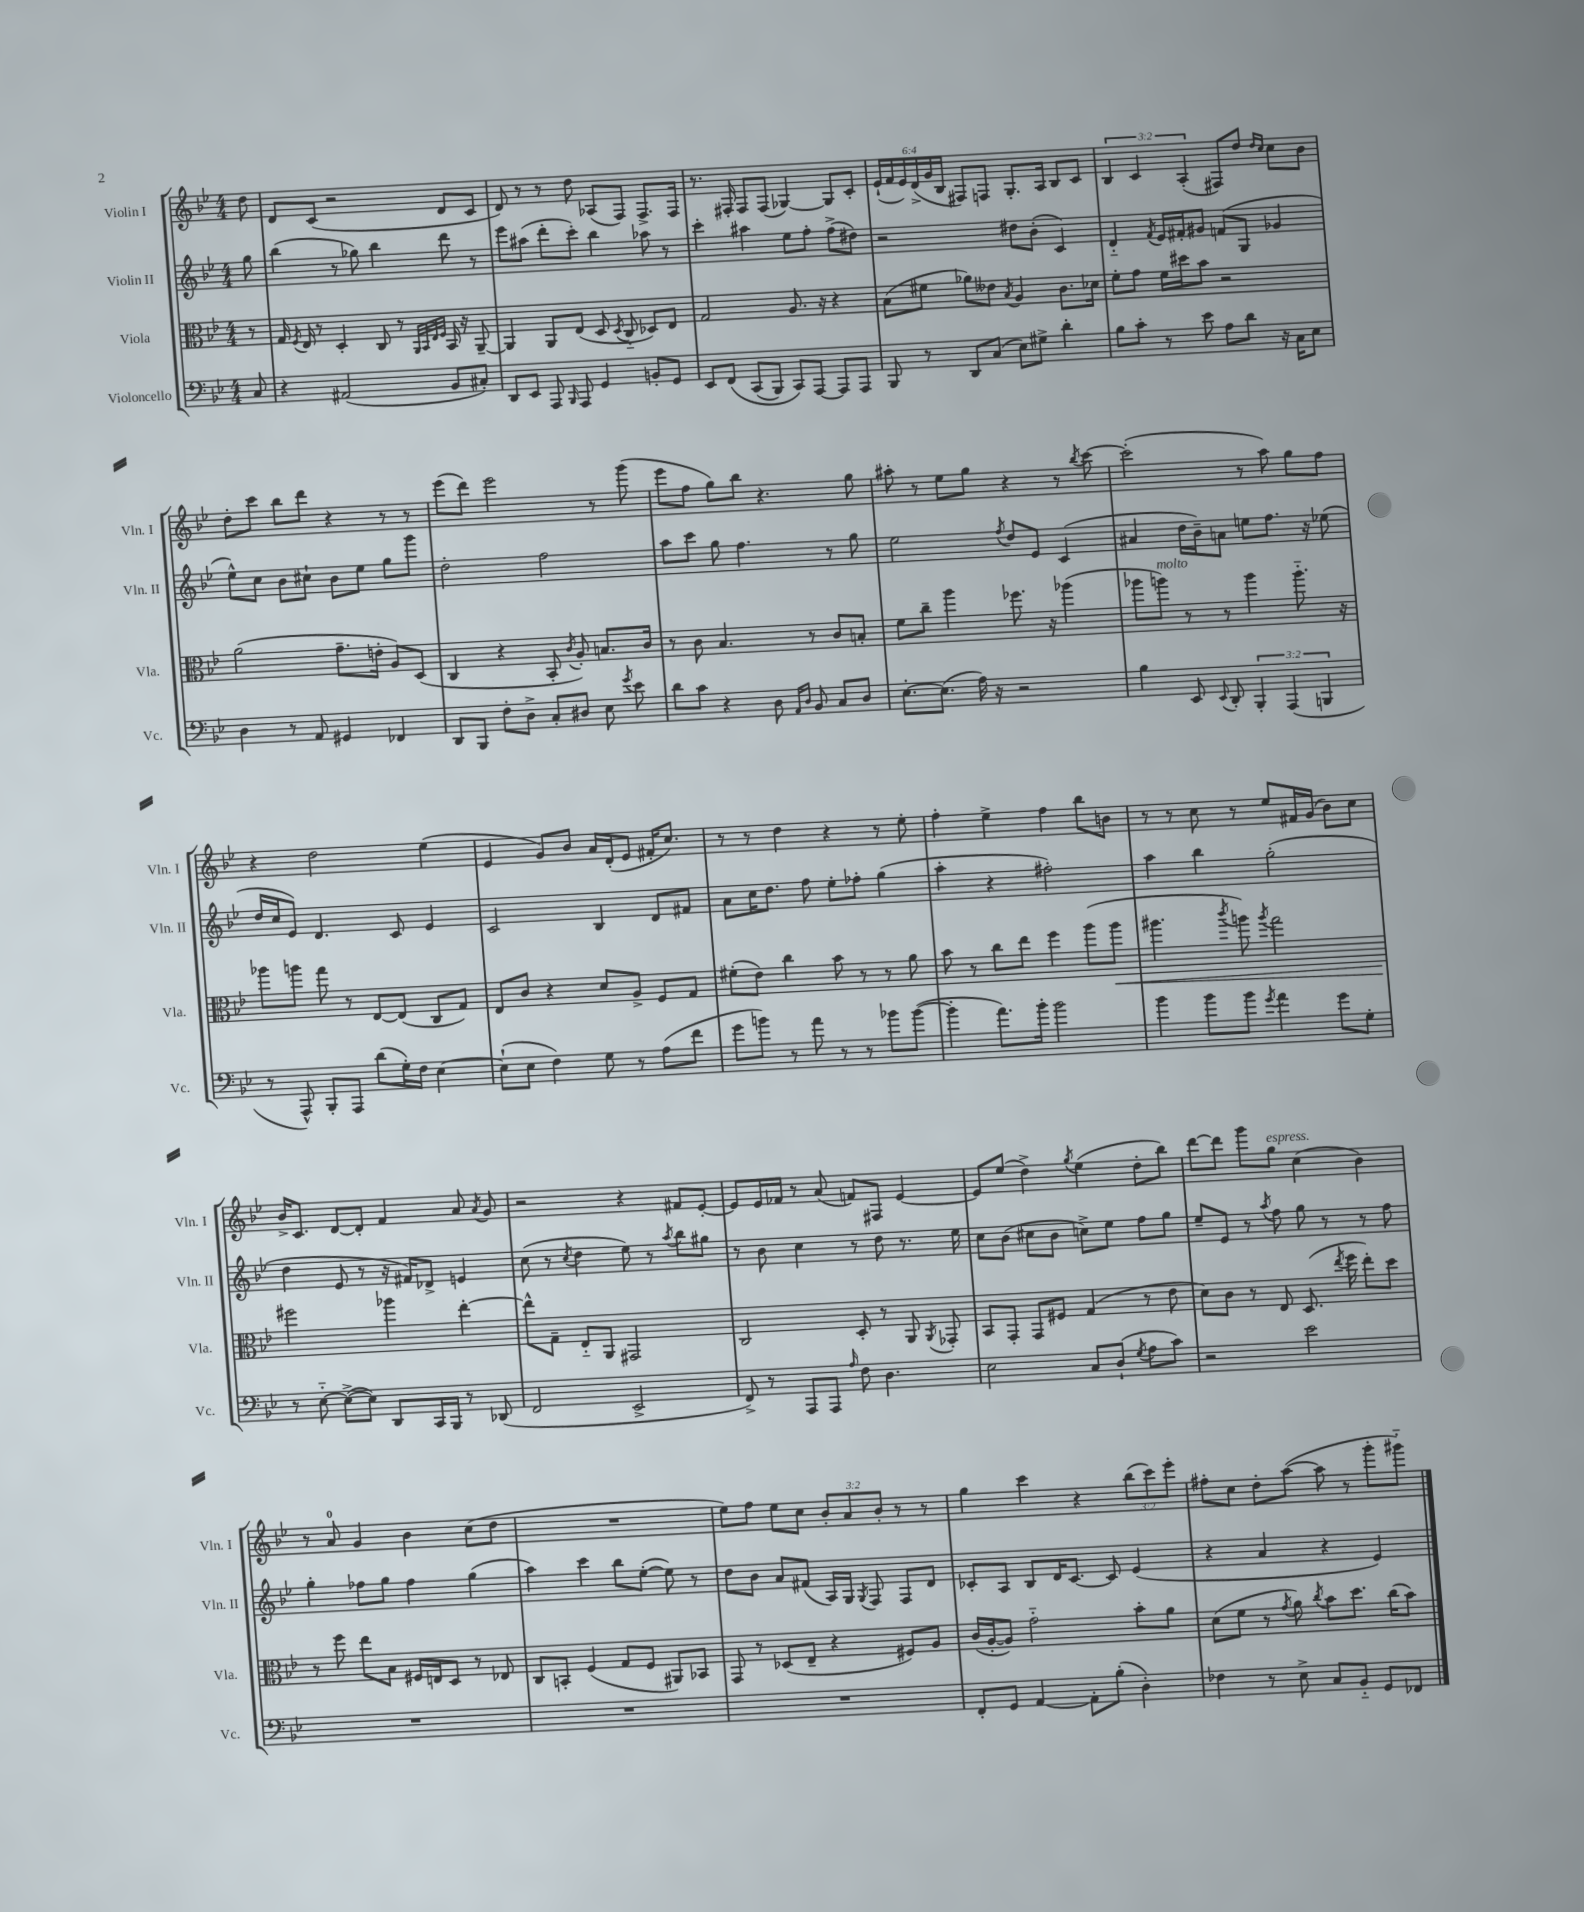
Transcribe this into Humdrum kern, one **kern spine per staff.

**kern	**kern	**dynam	**kern	**kern
*part4	*part3	*part3	*part2	*part1
*staff4	*staff3	*staff3	*staff2	*staff1
*I"Violoncello	*I"Viola	*	*I"Violin II	*I"Violin I
*I'Vc.	*I'Vla.	*	*I'Vln. II	*I'Vln. I
*clefF4	*clefC3	*	*clefG2	*clefG2
*k[b-e-]	*k[b-e-]	*	*k[b-e-]	*k[b-e-]
*M4/4	*M4/4	*	*M4/4	*M4/4
=	=	=	=	=
8C/	8r	.	8gg\	8dd\
=1	=1	=1	=1	=1
4r	16G/	.	(4bb-\	8d/L
.	8qF/	.	.	.
.	16E-/	.	.	.
.	8r	.	.	(8c/J
(2AA#X/	4D'/	.	8r	2r
.	.	.	8gg-X\)	.
.	8C/	.	4bb-\	.
.	8r	.	.	.
.	32qqAA/LLL	.	.	.
.	32qqBB-/	.	.	.
.	32qqE-/	.	.	.
.	32qqF/JJJ	.	.	.
8BB-/L	16BB-/	.	8ddd\	8d/L
.	16r	.	.	.
8C#X'/J)	[8AA~/	.	8r	8c/J
=2	=2	=2	=2	=2
8DD/L	4AA/]	.	8eee-\L	8d/)
8EE-/J	.	.	(8aa#X\J	8r
8AAA/	8AA/L	.	8ddd'\L	8r
16qqBBB-/	.	.	.	.
8AAA/	(8E-/J	.	8ccc'\J)	8dd\
4GG/	8D/	.	4bb-\	(8A-X/L
.	8qD/	.	.	.
.	8C/	.	.	8F/J)
8BBn'/L	8D-X/L)	.	8aa-X\	8.F^/L
8GG/J	8E-/J	.	8r	.
.	.	.	.	16F/Jk
=3	=3	=3	=3	=3
8EE-/L	2G/	.	4ccc'\	8.r
(8FF/J	.	.	.	.
.	.	.	.	16F#X'/
(8CC/L	.	.	4aa#X\	8F#/L
8BBB-/J)	.	.	.	(8F#/J
8CC/L)	8.A/	.	8ee-\L	[4G-X/)
[8AAA/J	.	.	8ff'\J	.
.	16r	.	.	.
8AAA/L]	4r	.	(8ff^\L	8G-/L]
8AAA/J	.	.	8dd#X\J)	8c'/J
=4	=4	=4	=4	=4
8BBB-/	(8B-\L	.	2r	(24e-`/LL
.	.	.	.	24f/
.	.	.	.	24e-/)
8r	8f#X\J	.	.	(24d^/
.	.	.	.	24g/
.	.	.	.	24B-/JJ
8DD/L	8a-X\L)	.	.	8F#X/L)
(8C/J	8e--X\J	.	.	8Fn/J
.	8qB-/	.	.	.
8E-\L)	4A/	.	8dd#X\L	8.G'/L
8G#X^\J	.	.	(8b-'\J	.
.	.	.	.	16A/Jk
4d'\	8.c\L	.	4c/)	8B-/L
.	.	.	.	8c/J
.	16d-X\Jk	.	.	.
=5	=5	=5	=5	=5
8B-\L	8f'\L	.	4d/	6B-/
8c'\J	8g\J	.	.	.
.	.	.	.	6c/
.	.	.	8qf/	.
8r	16f\LL	.	16e-/LL	.
.	16dd#X\J	.	16f#X'/J	.
.	.	.	.	(6A'/
8e-\	8b-\J	.	8g#X/J	.
8A\L	2r	.	(8fn/L	8F#X/L)
8d\J	.	.	8G/J	8dd/J
.	.	.	.	16qqdd/LL
.	.	.	.	16qqcc/JJ
16r	.	.	4g-X/	8cc\L
16C\KL	.	.	.	.
8E-\J	.	.	.	8b-\J
!!LO:LB:g=z
=6	=6	=6	=6	=6
4D\	(2a\	.	8ee-^^\L)	8dd'\L
.	.	.	8cc\J	8ccc\J
8r	.	.	8b-\L	8bb-\L
8AA/	.	.	8cc#X`\J	8ddd\J
4GG#X/	8.g~\L	.	8b-\L	4r
.	.	.	8ee-\J	.
.	16en'\Jk	.	.	.
4FF-X/	8A/L)	.	8gg\L	8r
.	(8D/J	.	8ggg\J	8r
=7	=7	=7	=7	=7
8DD/L	4C/	.	2dd'\	(8eee-\L
8BBB-/J	.	.	.	8ddd\J)
8F'\L	4r	.	.	2eee-\
8D^\J	.	.	.	.
8C'/L	8BB-'/	.	2ff\	.
.	8qc/	.	.	.
8D#X/J	8A'/)	.	.	.
8E-\	8.Bn/L	.	.	8r
8qg/	.	.	.	.
8e-\	.	.	.	(8ggg\
.	16c/Jk	.	.	.
=8	=8	=8	=8	=8
8d\L	8r	.	8aa\L	8eee-\L
8c\J	8c\	.	8ccc\J	8ff\J
4r	4.B-/	.	8gg\	8gg\L)
.	.	.	4.ff\	8bb-\J
8D\	.	.	.	4.r
16qqAA/LL	.	.	.	.
16qqD/JJ	.	.	.	.
8BB-/	8r	.	.	.
8C/L	8c/L	.	8r	.
8D/J	8Bn'/J	.	8gg\	8gg\
=9	=9	=9	=9	=9
[8.E-'\L	8f\L	.	2ee-\	8aa#X'\
.	8cc~\J	.	.	8r
(8.E-\J]	.	.	.	.
.	4aa\	.	.	8ee-\L
16A\)	.	.	.	8gg\J
16r	.	.	.	.
.	.	.	8qff/	.
2r	8.ff-X\	.	8dd/L	4r
.	.	.	8e-/J	.
.	16r	.	.	.
.	(4aa-X\	.	(4c/	8r
.	.	.	.	8qbb-/
.	.	.	.	[8ccc\
=10	=10	=10	=10	=10
4B-\	8aa-X\L	.	4a#X/	(2ccc'\]
!	!LO:TX:a:i:t=molto	!	!	!
.	8aan\J)	.	.	.
8EE-/	8r	.	16dd\LL	.
.	.	.	16b-~\J)	.
8qqEE-/	.	.	.	.
8DD'/	8r	.	8an\J	.
6BBB-'/	4aa\	.	8een\L	8r
.	.	.	8.ff\J	8aa\)
(6AAA/	.	.	.	.
.	8.aa\	.	.	8gg\L
.	.	.	16r	.
6BBBn/	.	.	.	.
.	.	.	(8ee-X\	8ff\J
.	16r	.	.	.
!!LO:LB:g=z
=11	=11	=11	=11	=11
8r	8aa-X\L	.	16dd/LL	4r
.	.	.	16cc/J	.
8AAA^^/)	8aan\J	.	8e-/J)	.
8BBB-'/L	8gg\	.	4.d/	2dd\
8AAA/J	8r	.	.	.
(8d\L	[8E-/L	.	.	.
16G'\L)	(8E-/J]	.	8c/	.
16F\JJ	.	.	.	.
[4E-\	8C/L	.	4e-/	(4ee-\
.	8G/J)	.	.	.
=12	=12	=12	=12	=12
(8E-`\L]	8E-/L	.	2c/	4e-/
8E-\J	8c/J	.	.	.
4F\)	4r	.	.	8g/L)
.	.	.	.	8b-/J
8G\	8d/L	.	4B-/	16a/LL
.	.	.	.	(16d'/J
8r	8A^/J	.	.	8e-/J
(8A\L	8F/L	.	8d/L	16f#X'/KL
.	.	.	.	8.cc/J)
8f\J	8G/J	.	8f#X/J	.
=13	=13	=13	=13	=13
8g\L	(8f#X'\L	.	8a\L	8r
8bn\J)	8e-\J)	.	16cc\K	8r
.	.	.	8.dd\J	.
8r	4cc\	.	.	4dd\
8a\	.	.	8ff\	.
8r	8b-\	.	8ee-'\L	4r
8r	8r	.	8ff-X'\J	.
8b-X\L	8r	.	(4gg\	8r
([8b-\J	8a\	.	.	8ee-'\
=14	=14	=14	=14	=14
4b-'\]	8b-\	.	4aa'\	4ff'\
.	8r	.	.	.
8.a\L)	8cc\L	.	4r	4ee-^\
.	8ee-\J	.	.	.
16b-'\Jk	.	.	.	.
2b-\	4ff\	.	2ff#X'\)	4ff\
.	(8aa\L	.	.	8bb-\L
!	!	!LO:HP:b	!	!
.	8aa\J	<	.	8bn\J
=15	=15	=15	=15	=15
4b-\	4.aa#X\	.	4aa\	8r
.	.	.	.	8r
8b-\L	.	.	4bb-\	8cc\
.	8qccc/	.	.	.
8b-\J	8aan\)	.	.	8r
8qg/	8qaa/	.	.	.
4a\	2gg\	.	(2gg'\	8ee-/L
.	.	.	.	16f#X/L
.	.	.	.	(16g/JJ
8g\L	.	.	.	8b-\L)
8G'\J	.	.	.	8cc\J
!!LO:LB:g=z
=16	=16	=16	=16	=16
8r	2ff#X\	.	4dd\	16b-^/KL
.	.	.	.	8.c/J
[8E-\	.	.	.	.
(8E-^\L_	.	.	8e-/	[8d/L
8E-\J])	.	.	8r	8d'/J]
8DD/L	4aa-X\	[	16r	4f/
.	.	.	16f#X/KL)	.
16CC/L	.	.	8d-X^/J	.
16BBB-/JJ	.	.	.	.
8r	[4ee-'\	.	4en/	8a/
.	.	.	.	8qa/
(8DD-X/	.	.	.	8g/
=17	=17	=17	=17	=17
2FF/	8ee-^^\L]	.	(8cc\	2r
.	8G~\J	.	8r	.
.	.	.	8qcc/	.
.	8E-/L	.	4dd\	.
.	8AA/J	.	.	.
2EE-^/	2GG#X/	.	8ee-\)	4r
.	.	.	8r	.
.	.	.	8qaa/	.
.	.	.	8bb-\L	8f#X/L
.	.	.	8gg#X\J	[8e-'/J
=18	=18	=18	=18	=18
8FF^/)	2C/	.	8r	8e-/L]
8r	.	.	8b-\	16e-/L
.	.	.	.	16f-X/JJ
8AAA/L	.	.	4cc\	8r
8AAA/J	.	.	.	(8a/
16qqA/	.	.	.	.
8F\	8D'/	.	8r	8fn/L)
4.D\	8r	.	8dd\	8F#X/J
.	8AA/	.	8.r	[4e-/
.	8qAA/	.	.	.
.	8GG-X'/	.	.	.
.	.	.	16ee-\	.
=19	=19	=19	=19	=19
2E-\	8BB-/L	.	8cc\L	8e-/L]
.	8GG'/J	.	(8b-\J	(8ee-/J
.	8GG/L	.	8cc#X\L	4dd^\)
.	8F#X/J	.	8b-\J	.
.	.	.	.	8qgg/
8C/L	(4G/	.	8ccn^\L)	(4ee-\
(8D`/J	.	.	8ee-\J	.
8qG/	.	.	.	.
8A\L	8r	.	8ff\L	8dd'\L
8c\J)	8e-\	.	8gg\J	8bb-\J)
=20	=20	=20	=20	=20
2r	8d\L)	.	8ee-~/L	[8ddd\L
.	8c\J	.	8e-/J	8ddd\J]
.	8r	.	8r	8ggg\L
.	.	.	8qaa/	.
!	!	!	!	!LO:TX:a:i:t=espress.
.	8E-/	.	8ff\	8gg\J
2e-\	(8.D/	.	8gg\	(4cc\
.	.	.	8r	.
.	8qee-/	.	.	.
.	16ff\	.	.	.
.	8ee-'\L)	.	8r	4b-\)
.	8dd\J	.	8ff\	.
!!LO:LB:g=z
=21	=21	=21	=21	=21
1r	8r	.	4gg'\	8r
.	8ff\	.	.	8a/
.	8ee-\L	.	8ff-X\L	4g/
.	8B-\J	.	8gg\J	.
.	16F#X/LL	.	4ff-\	4b-\
.	16En/J	.	.	.
.	8D/J	.	.	.
.	8r	.	(4gg\	(8cc\L
.	8E-X/	.	.	8dd\J
=22	=22	=22	=22	=22
1r	8C/L	.	4aa\)	1r
.	8BBn'/J	.	.	.
.	(4F/	.	4ccc\	.
.	8G/L	.	8bb-\L	.
.	8F/J	.	([8ee-'\J	.
.	8AA#X/L)	.	8ee-\])	.
.	8BB-X/J	.	8r	.
=23	=23	=23	=23	=23
1r	8GG/	.	8dd\L	8ee-\L)
.	8r	.	8b-\J	8ff\J
.	(8D-X/L	.	8a/L	8ee-\L
.	8E-~/J	.	(8f#X/J	8cc\J
.	4r	.	16A/LL)	12b-'/L
.	.	.	16G/JJ	.
.	.	.	.	12a/
.	.	.	8qG/	.
.	.	.	8F/	.
.	.	.	.	12b-'/J
.	8F#X/L)	.	8F/L	8r
.	8A/J	.	8d/J	8r
=24	=24	=24	=24	=24
8FF'/L	(16c/LL	.	8c-X'/L	4gg\
.	[16A'/J	.	.	.
8GG/J	8A/J])	.	8A/J	.
[4AA/	2g\	.	8B-/L	4ccc\
.	.	.	16d/K	.
.	.	.	[8.c-/J	.
8AA'\L]	.	.	.	4r
(8B-'\J	.	.	8c-/]	.
4D'\)	8b-'\L	.	(4e-/	(12bb-\L
.	.	.	.	12ccc\)
.	8a\J	.	.	.
.	.	.	.	12eee-'\J
=25	=25	=25	=25	=25
4F-X\	(8d\L	.	4r	8ff#X'\L
.	8f\J	.	.	8cc\J
8r	8r	.	4a/	8dd'\L
.	8qg/	.	.	.
8E-^\	8a\)	.	.	([8aa\J
.	8qcc/	.	.	.
8C/L	8b-\L	.	4r	8aa\]
8BB-/J	8.dd\J	.	.	8r
8GG/L	.	.	4e-/)	8ggg'\L
.	(16cc\KL	.	.	.
8FF-X/J	8b-\J)	.	.	8ggg#X\J)
==	==	==	==	==
*-	*-	*-	*-	*-
